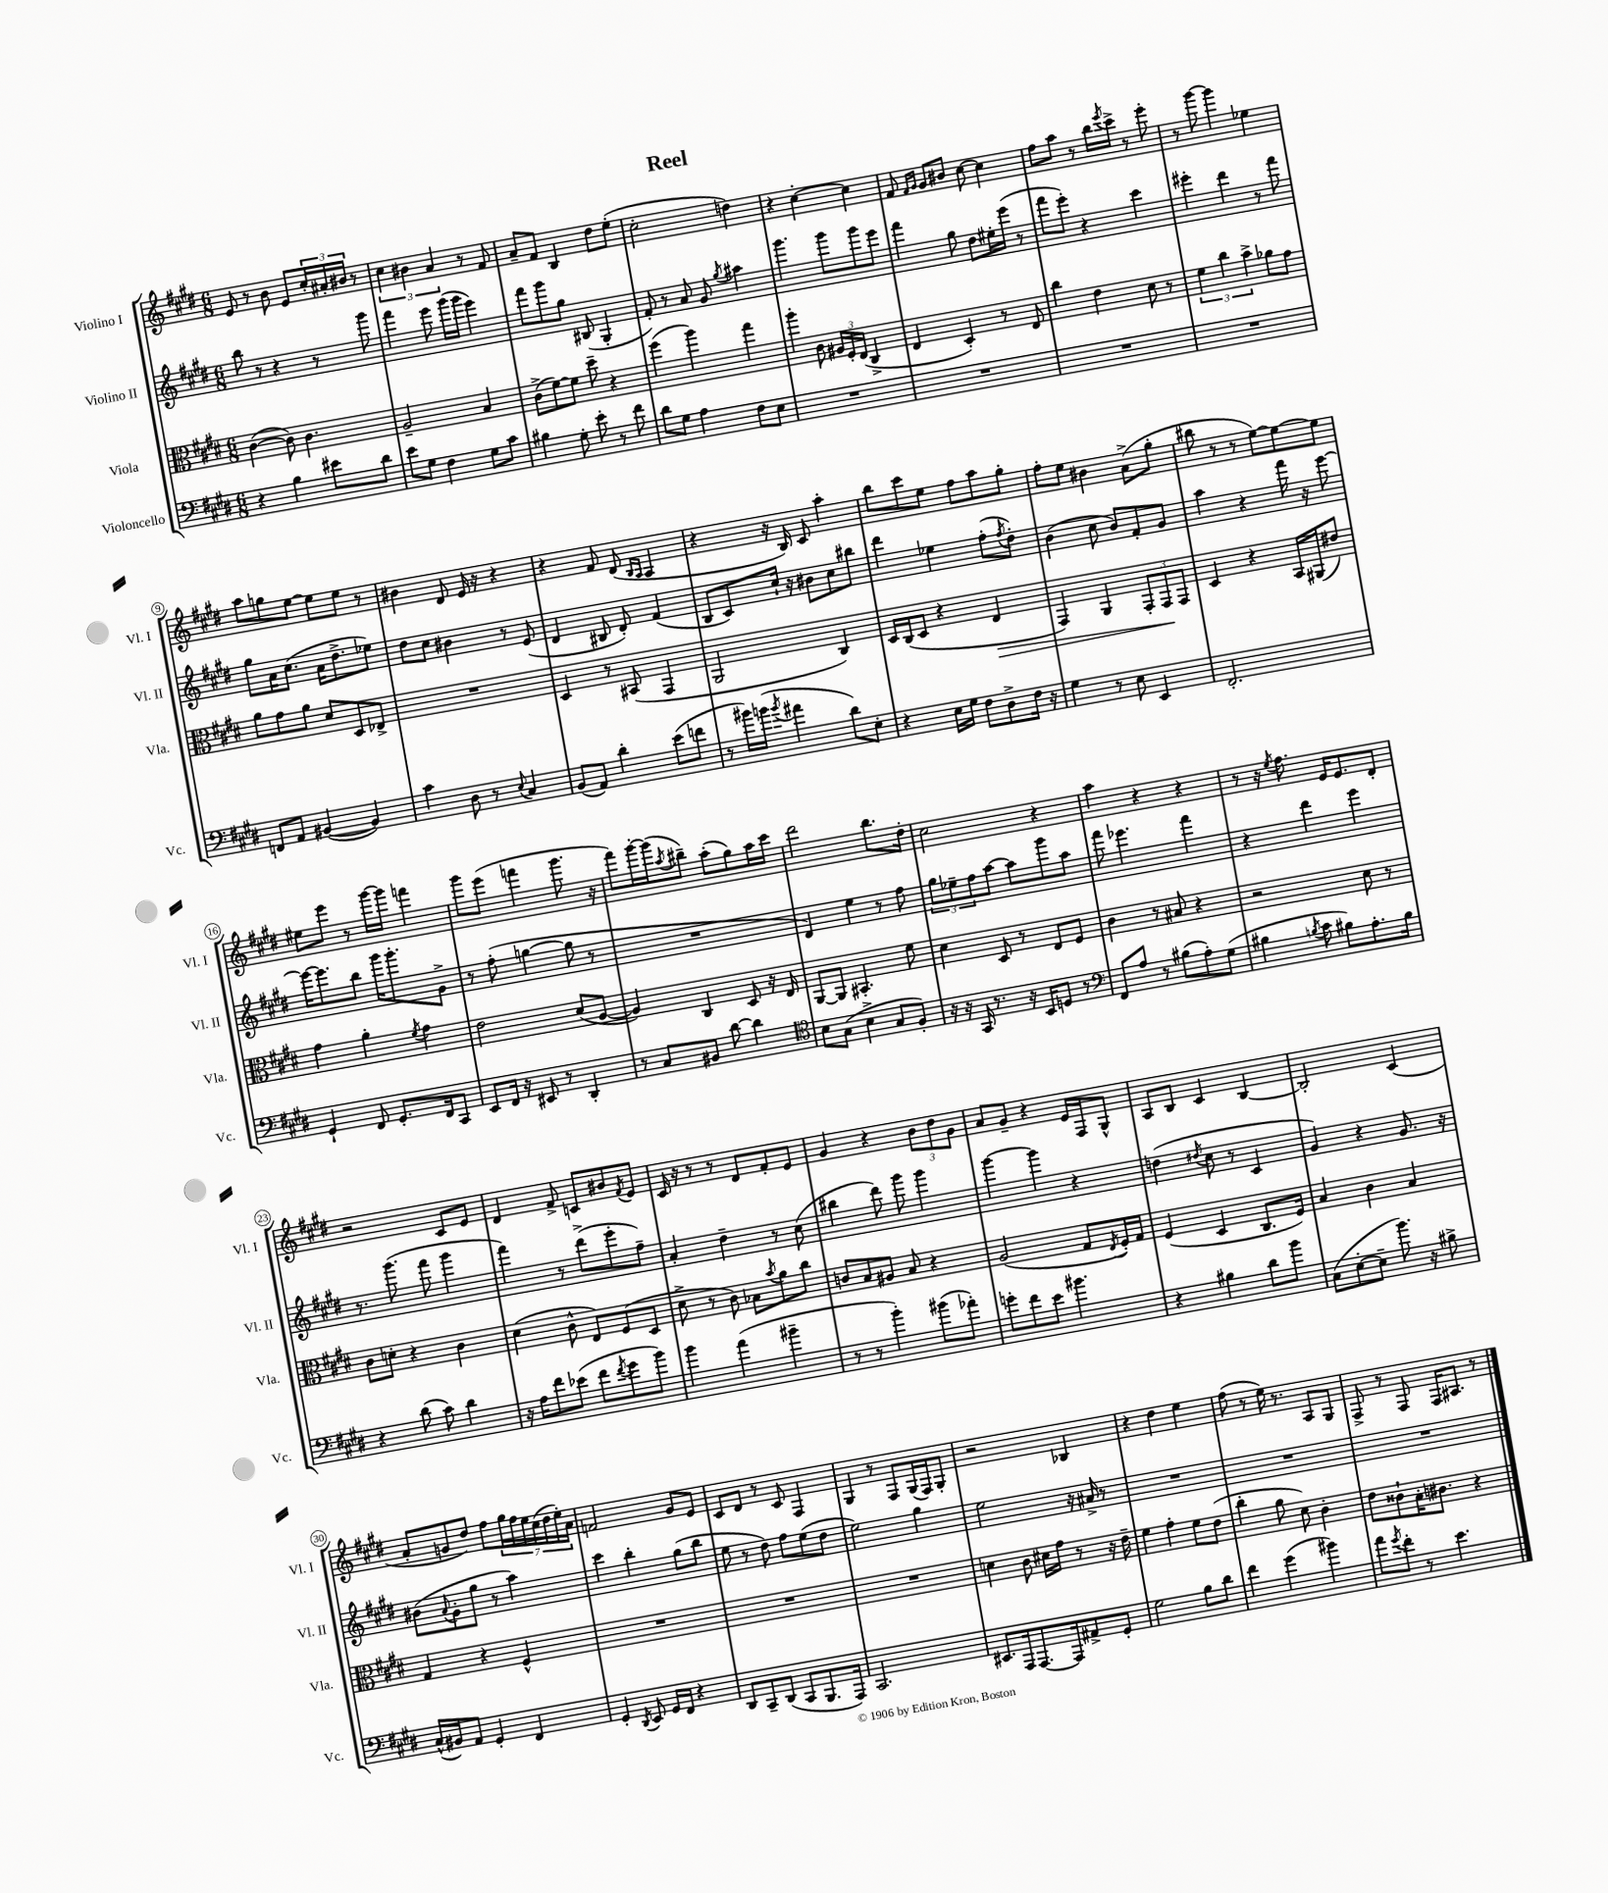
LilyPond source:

\header { title = "Reel" }
<<
\new StaffGroup <<
\new Staff = "s0" \with { instrumentName = "Violino I" shortInstrumentName = "Vl. I" } {
    \clef treble \key e \major \numericTimeSignature \time 6/8
    e'8 r8 b'8 e'8 \tuplet 3/2 { cis''16-. ais'16-. bis'16 } r8 |
    \tuplet 3/2 { cis''4 bis'4 a'4 } r8 fis'8 |
    a'8-- fis'8 b4 dis''8 e''8-.( |
    cis''2-. d''4) |
    r4 cis''4~-. cis''4 |
    fis'8 \grace { fis'16 gis'16 } gis'8 bis'8 cis''8~ cis''4 |
    fis''8 a''8 r8 b''16 \acciaccatura { e'''8 } cis'''16-> r8 e'''8-. |
    r8 gis'''8~ gis'''4 ees''4 |
    a''8 g''8 e''8~ e''8 e''8 r8 |
    bis'4 dis'8 e'16 r16 r4 |
    r4 fis'8 dis'8( \grace { b16 a16 } a4 |
    r4 r16 b16) cis'8 a''4-. |
    b''8 cis'''8 e''8 fis''8 a''8 gis''8-. |
    fis''8-. e''8 bis'4 a'8->( gis''8-. |
    bis''8 r8 r8 e''8~) e''8~ e''8 |
    eis''8 e'''8 r8 gis'''16~ gis'''16 f'''4 |
    gis'''8 e'''8( f'''4 gis'''8. r16 |
    fis'''8) gis'''16~-. gis'''16( \acciaccatura { a''8 } bis''8--) a''8-.( gis''8) a''16 cis'''16 |
    dis'''2 b''8. dis''16-. |
    cis''2 r4 |
    a''4 r4 r4 |
    r8 r16 \acciaccatura { e''8 } fis''8. e'16 e'8. dis'8-. |
    r2 cis'8 e'8 |
    dis'4 fis'8-> c'8 bis'8 \acciaccatura { fis'8 } e'8 |
    cis'16 r16 r8 r8 dis'8 fis'8-. e'8 |
    gis'4 r4 \tuplet 3/2 { b'8 dis''8 gis'8 } |
    a'8 gis'8-- r4 e'16 fis16 gis8-^ |
    a8 b8 cis'4 b4~ |
    b2-. cis'4( |
    a'8-. g'8 dis''8) fis''8 \tuplet 7/4 { gis''16 fis''16 e''16 cis''16( dis''16 e''16-.) a'16 } |
    f'2 gis'8 e'8 |
    cis'8 dis'8 r8 cis'8 fis4 |
    gis4 r8 fis8 gis16( fis16) gis8-. |
    r2 bes4 |
    r4 dis''4 e''4 |
    fis''8( r8 e''16) r8. a8 gis8 |
    fis8-> r8 fis8 fis16 ais8. r8 \bar "|." |
}
\new Staff = "s1" \with { instrumentName = "Violino II" shortInstrumentName = "Vl. II" } {
    \clef treble \key e \major \numericTimeSignature \time 6/8
    b''8 r8 r4 r8 gis'''8 |
    fis'''4 e'''8 gis'''16( gis'''16 e'''4) |
    fis'''8 gis'''8 gis''8 bis8( gis4-. |
    fis'8-.) r8 a'8 gis'8 \acciaccatura { gis''8 } ais''4 |
    gis'''4. gis'''8 gis'''8 e'''8 |
    fis'''4 gis''8 dis''8 eis''16-. e'''16( r8 |
    fis'''8 e'''8-.) r4 cis'''4 |
    eis'''4-. dis'''4 r8 fis'''8 |
    gis''8 a'16 cis''8.( a'16 dis''8.-> ees''8) |
    dis''8 cis''8 bis'4 r8 e'8( |
    dis'4 bis8 dis'8-.) fis'4( |
    b8 cis'8) cis''16-! r16 bis'8 cis''8 bis''8 |
    dis'''4 ees''4 fis''8-.( \acciaccatura { fis''8 } dis''8-.) |
    b'4( cis''8 b'8) fis'8-. gis'8 |
    a''4 r4 fis'''16 r16 e'''8~ |
    e'''16~ e'''8. b''8 gis'''16 gis'''8.-. gis'8-> |
    r8 fis''8-.( g''4~ g''8 r8 |
    R2. |
    dis'4) e''4 r8 fis''8 |
    \tuplet 3/2 { gis''8 ees''8-- fis''8 } a''8~ a''8 gis'''8 a''8 |
    fis'''8 ees'''4. fis'''4 |
    r4 dis'''4 e'''4 |
    r8. gis'''8.( fis'''8 gis'''4 |
    fis'''4) r8 dis'''8->( e'''8-. fis''8--) |
    a'4-. dis''4-- r8 cis''8( |
    bis''4 dis'''8) gis'''8 gis'''4 |
    gis'''4~ gis'''4 r4 |
    d''4( \acciaccatura { dis''8 } cis''8 r8 cis'4 |
    gis'4) r4 gis'8. r16 |
    bis'8( \appoggiatura { a'8 } gis'8-. gis''8 r8 a''4) |
    cis'''4 b''4-. gis''8( b''8 |
    e''8 r8 dis''8) fis''8 e''8( dis''8 |
    e''2) gis''4 |
    e''2 r16 ais'16-> r8 |
    R2. |
    R2. |
    R2. \bar "|." |
}
\new Staff = "s2" \with { instrumentName = "Viola" shortInstrumentName = "Vla." } {
    \clef alto \key e \major \numericTimeSignature \time 6/8
    cis'4~( cis'8) cis'4. |
    a2-- b4 |
    cis'8->( fis'8~) fis'8 dis''8-- r4 |
    fis''4( a''4) gis''4 |
    a''4-. cis'8 \tuplet 3/2 { ais16 fis16-. e16( } cis4-> |
    e4 dis4-.) r8 e8 |
    cis''4 e'4 dis'8 r8 |
    \tuplet 3/2 { fis'4 cis''4 b'4-> } aes'8 gis'8 |
    a'8 gis'8 a'8 dis'8 dis8 ees8-> |
    R2. |
    dis4 r8 bis,8( gis,4 |
    a,2 cis4) |
    dis16 cis16( dis8 r4 e4\> |
    gis,4) a,4 \tuplet 3/2 { gis,8-. gis,8\! gis,8 } |
    dis4 r4 b,16 ais,16( eis'8) |
    gis'4 a'4-. \acciaccatura { fis'8 } gis'4 |
    e'2 dis'8( a8~ |
    a4) cis4 dis8 r16 e16 |
    a,8~ a,8 bis,4.-. fis'8 |
    dis'4 dis8 r8 e8 fis8 |
    cis'4 r8 bis8 r4 |
    r2 dis'8 r8 |
    cis'8 d'8-. r4 cis'4 |
    dis'4( cis'8-^ e8) fis8( dis8 |
    dis'8-> r8 cis'8) bes8 \acciaccatura { b'8 } a'8 cis''8 |
    c'8 b8 ais8 b8 r4 |
    a2( gis8 \acciaccatura { e8 } fis16-.) gis16 |
    fis4( dis4 cis8. fis16) |
    b4 cis'4 b4 |
    gis4 r4 fis4-^ |
    R2. |
    R2. |
    R2. |
    d'4 cis'8 dis'16 gis'16 r8 r16 e'16-- |
    fis'4 gis'4-. fis'8 e'8( |
    cis''4-. a'8 dis'8) cis'4-. |
    e'8 cisis'8-! b16-. cis'8. r4 \bar "|." |
}
\new Staff = "s3" \with { instrumentName = "Violoncello" shortInstrumentName = "Vc." } {
    \clef bass \key e \major \numericTimeSignature \time 6/8
    r4 b4 eis'8 dis'8 |
    e'8 gis8 fis4 gis8 cis'8 |
    bis4 gis8-. e'8-. r8 fis'8 |
    dis'8 gis8 a4 fis8 e8 |
    R2. |
    R2. |
    R2. |
    R2. |
    f,8 a,8 bis,4~( bis,4) |
    cis'4 dis8 r8 \appoggiatura { e8 } cis4 |
    b,8( a,8) dis'4-. e'8( f'8 |
    r8 bis'16) b'16( \acciaccatura { b'8 } ais'4 dis'8) e8-. |
    r4 e16 gis16 fis8 dis8-> fis16 r16 |
    gis4 r8 e8 e,4 |
    fis,2.-. |
    gis,4-! fis,8 gis,8.-. fis,16 cis,8 |
    e,8 fis,16 r16 eis,8 r8 dis,4-. |
    r8 cis8 bis,8 dis'8~ dis'4 |
    \clef tenor b8 gis8( b4-> gis8 fis8-.) |
    r16 r16 gis,16 r8. r16 b,16 d8 r8 |
    \clef bass fis,8 a8 r8 bis8( a8-.) gis8( |
    bis4 \acciaccatura { b8 } cis'8 bis8) a8.-. bis16 |
    r4 dis'8( cis'8) dis'4 |
    r16 a16 fis'8 ees'8( fis'8 \acciaccatura { fis'8 } gis'8 b'8) |
    b'4 a'4( bis'4-- |
    r8 r8 b'4-.) bis'8( aes'8-.) |
    g'8-. fis'8 e'8 bis'4. |
    r4 bis4 dis'8 b'8 |
    cis8( e8~-. e8-- b'8.) r16 bis8-> |
    cis16-^( bis,16) a,8 gis,4-. fis,4 |
    gis,4-. \acciaccatura { dis,8 } e,8 gis,16 fis,16 r4 |
    dis,8 cis,8-- dis,8( cis,8 b,,8. a,,16) |
    cis,2. |
    eis,8. a,,16 a,,8.~ a,,16 ais,8-> gis,8-. |
    gis2 b8 dis'8 |
    fis'4 gis'4( bis'4) |
    a'8 \acciaccatura { gis'8 } fis'8-. r8 e'4. \bar "|." |
}
>>
>>
\layout { \context { \Score \override BarNumber.stencil = #(make-stencil-circler 0.1 0.3 ly:text-interface::print) } }
